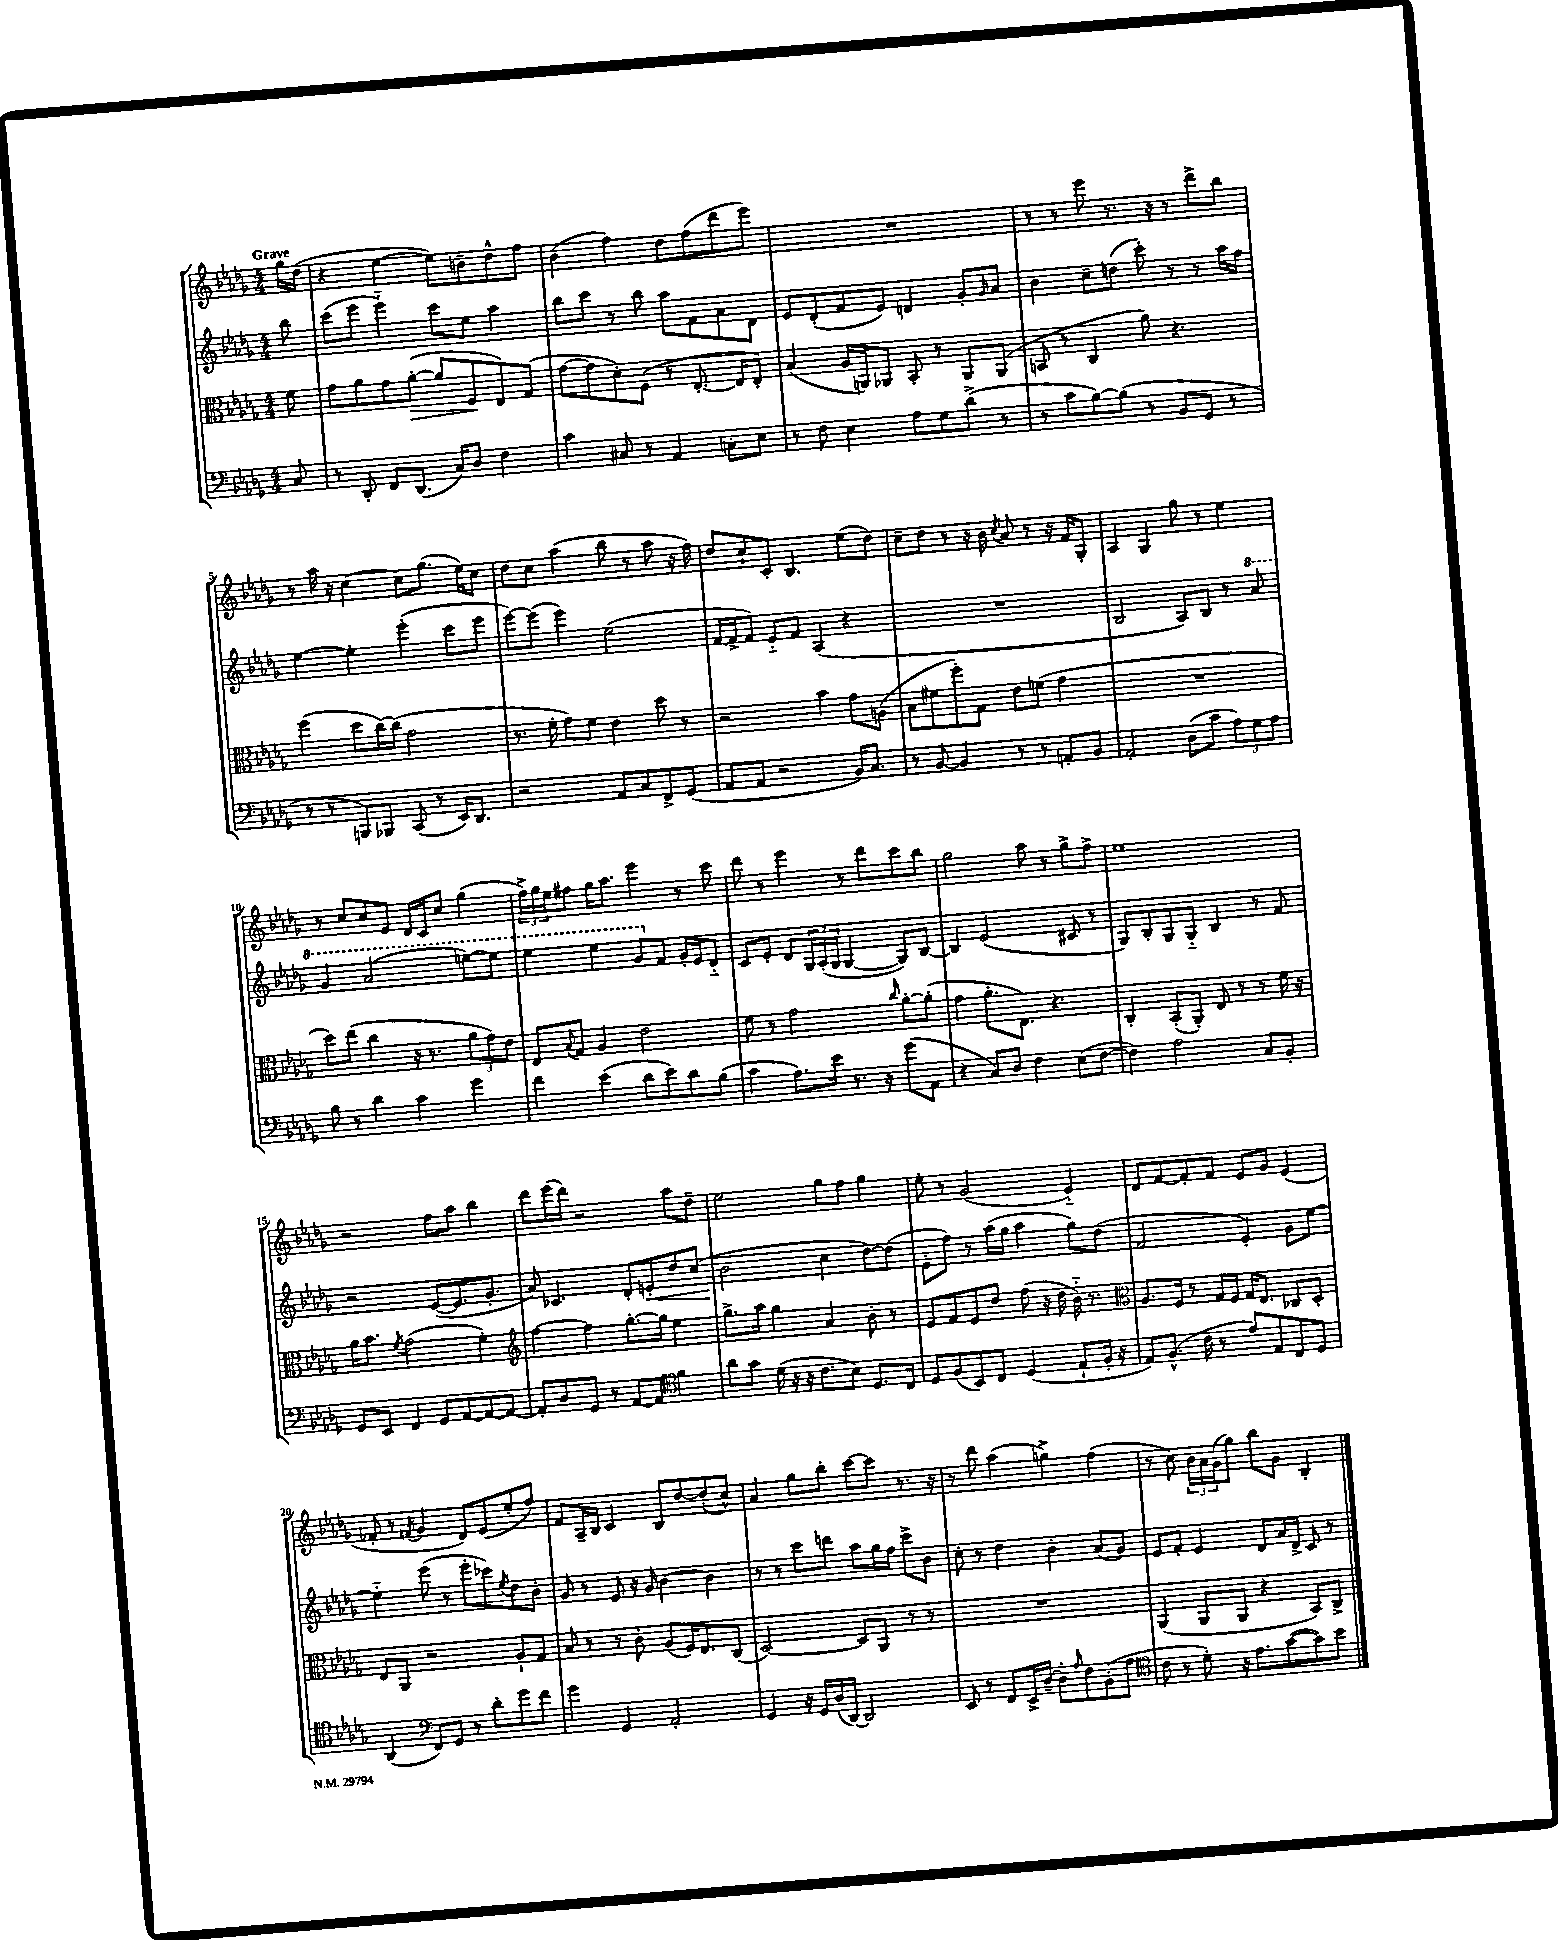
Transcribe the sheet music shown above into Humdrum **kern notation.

**kern	**kern	**dynam	**kern	**dynam	**kern
*part4	*part3	*part3	*part2	*part2	*part1
*staff4	*staff3	*staff3	*staff2	*staff2	*staff1
*clefF4	*clefC3	*	*clefG2	*	*clefG2
*k[b-e-a-d-g-]	*k[b-e-a-d-g-]	*	*k[b-e-a-d-g-]	*	*k[b-e-a-d-g-]
*M4/4	*M4/4	*	*M4/4	*	*M4/4
=	=	=	=	=	=
!	!	!	!	!	!LO:TX:a:B:t=Grave
8C/	8f\	.	8bb-\	.	16gg-\LL
.	.	.	.	.	(16dd-\JJ
=1	=1	=1	=1	=1	=1
8r	8g-\L	.	(8ccc\L	.	4r
8DD-'/	8a-\	.	8eee-\J	.	.
8FF/L	8g-\	.	4eee-\)	.	[4ee-\
!	!	!LO:HP:b	!	!	!
(8.DD-/J	([8a-'\J	>	.	.	.
.	8a-/L]	.	8ccc\L	.	8ee-\L])
16C/KL)	.	.	.	.	.
8D-/J	8F/	.	8ee-\J	.	8bn~\
4F\	8E-/)	]	4aa-\	.	8dd-^^\
.	(8G-/J	.	.	.	8ff\J
=2	=2	=2	=2	=2	=2
4c\	[8g-\L	.	8bb-\L	.	(4b-\
.	8g-\]	.	8ccc\J	.	.
8C#X/	8d-'\)	.	8r	.	4ff\)
8r	(8F\J	.	8bb-\	.	.
4AA-/	8r	.	8aa-\L	.	8dd-\L
.	[8.E-'/	.	8f\	.	(8ff\
8Cn'\L	.	.	8a-\	.	8ddd-\
.	16E-/KL]	.	.	.	.
8E-\J	8E-'/J)	.	8d-\J	.	8eee-\J)
=3	=3	=3	=3	=3	=3
8r	(4B-/	.	8e-/L	.	1r
8F\	.	.	(8d-'/	.	.
4E-\	16A-/LL	.	8f/	.	.
.	16AAn/J)	.	.	.	.
.	8AA-X/J	.	8e-/J)	.	.
8A-\L	8BB-'/	.	4dn/	.	.
8G-\	8r	.	.	.	.
(8d-^\J	8AA-/L	.	8g-'/L	.	.
.	.	.	16qqg-/	.	.
8r	(8AA-/J	.	8a-/J	.	.
=4	=4	=4	=4	=4	=4
8r	8BBn/	.	4b-\	.	8r
8c\L	8r	.	.	.	8r
[8B-\)	4C/	.	8cc~\L	.	8eee-\
(8B-\J]	.	.	(8ddn\J	.	8.r
8r	8a-\)	.	8ccc'\)	.	.
.	.	.	.	.	16r
8BB-/L	4.r	.	8r	.	8r
8GG-/J	.	.	8r	.	8ddd-^\L
8r	.	.	16aa-\LL	.	8bb-\J
.	.	.	16ff\JJ	.	.
!!LO:LB:g=z
=5	=5	=5	=5	=5	=5
8r	(4ff\	.	[4ee-\	.	8r
8r	.	.	.	.	16aa-\
.	.	.	.	.	16r
8BBBn/L)	8dd-\L	.	4ee-'\]	.	[4cc\
8BBB-X/J	[16cc\L)	.	.	.	.
.	(16cc\JJ]	.	.	.	.
(8CC/	2g-\	.	(4eee-'\	.	8cc\L]
8r	.	.	.	.	(8.gg-\J
16EE-/KL)	.	.	8ccc\L	.	.
8.DD-/J	.	.	.	.	16ee-\KL)
.	.	.	8eee-\J	.	8cc\J
=6	=6	=6	=6	=6	=6
2r	8.r	.	[8eee-\L)	.	8dd-\L
.	.	.	(8eee-\J]	.	8cc\J
.	16f'\	.	.	.	.
.	8g-\L)	.	4eee-\)	.	(4aa-\
.	8f\J	.	.	.	.
8AA-/L	4e-\	.	(2ee-\	.	8bb-\
8C/	.	.	.	.	8r
8FF^/	8dd-\	.	.	.	8aa-\
(8GG-/J	8r	.	.	.	16r
.	.	.	.	.	16ff\)
=7	=7	=7	=7	=7	=7
8AA-/L	2r	.	[16f/LL	.	8dd-/L
.	.	.	16f^/J]	.	.
8AA-/J	.	.	8f/J)	.	8cc`/
2r	.	.	8e-/L	.	8c'/J
.	.	.	8f/J	.	4.B-/
.	4b-\	.	(4A-/	.	.
16BB-/KL)	8g-\L	.	4r	.	(8ee-\L
8.C/J	.	.	.	.	.
.	(8An\J	.	.	.	8dd-\J)
=8	=8	=8	=8	=8	=8
8r	8B-\L	.	1r	.	8cc~\L
[8BB-/	8f#X\	.	.	.	8dd-\J
4BB-/]	8ff'\)	.	.	.	8r
.	8G-\J	.	.	.	16r
.	.	.	.	.	16b-\
.	.	.	.	.	8qcc/
8r	8e-\L	.	.	.	8a-/
8r	(8fn\J	.	.	.	8r
8AAn'/L	4g-\	.	.	.	16r
.	.	.	.	.	16f/KL
8BB-/J	.	.	.	.	8G-'/J
=9	=9	=9	=9	=9	=9
2AA-'/	1r	.	2B-/	.	4A-/
.	.	.	.	.	4G-/
(8D-\L	.	.	8A-/L)	.	8gg-\
8c\J	.	.	8B-/J	.	8r
12A-\L)	.	.	8r	.	4ee-\
12G-\	.	.	.	.	.
*	*	*	*8va	*	*
.	.	.	8aa-/	.	.
12A-\J	.	.	.	.	.
!!LO:LB:g=z
=10	=10	=10	=10	=10	=10
8B-\	8dd-\L)	.	4gg-/	.	8r
8r	(8ee-\J	.	.	.	8cc/L
4d-\	4cc\	.	(2aa-/	.	8cc/
.	.	.	.	.	8e-/J
4c\	16r	.	.	.	16d-/LL
.	8.r	.	.	.	16c/J
.	.	.	.	.	8cc/J
4g-\	12a-\L	.	[8eeen\L)	.	(4gg-\
.	12g-\)	.	.	.	.
.	.	.	8eee\J]	.	.
.	12e-\J	.	.	.	.
=11	=11	=11	=11	=11	=11
4f\	8E-/L	.	4eee-\	.	24ff^\LL)
.	.	.	.	.	24gg-\
.	.	.	.	.	24ee-\J
.	8qqB-/	.	.	.	.
.	8G-/J	.	.	.	8ff#X\J
(4e-\	4A-/	.	4eee-\	.	16gg-\KL
.	.	.	.	.	8.aa-\J
8d-\L	2e-\	.	8gg-/L	.	4eee-\
*	*	*	*X8va	*	*
8e-\)	.	.	8f/J	.	.
8d-\	.	.	16g-'/LL	.	8r
.	.	.	16e-/J	.	.
(8B-\J	.	.	8d-/J	.	8ccc\
=12	=12	=12	=12	=12	=12
4c\	8f\	.	8c/L	.	8ddd-\
.	8r	.	8e-'/J	.	8r
8.A-\L)	2g-\	.	8d-/L	.	4eee-\
.	.	.	24G-/L	.	.
.	.	.	(24A-'/	.	.
16e-\Jk	.	.	.	.	.
.	.	.	24G-/JJ	.	.
8.r	.	.	[4G-/	.	8r
.	.	.	.	.	8ddd-\L
16r	.	.	.	.	.
.	16qqcc/	.	.	.	.
(8g-\L	[8a-'\L	.	8G-/L])	.	8ccc\
8AA-\J	(8a-'\J]	.	[8B-/J	.	8bb-\J
=13	=13	=13	=13	=13	=13
4r	4g-\	.	4B-/]	.	2gg-\
8C/L)	8.a-'\L	.	(2e-/	.	.
8D-/J	.	.	.	.	.
.	8.E-\J)	.	.	.	.
4F\	.	.	.	.	8aa-\
.	4.r	.	.	.	8r
(8E-\L	.	.	8c#X/	.	8gg-^\L
[8F\J	.	.	8r	.	8ff^\J
=14	=14	=14	=14	=14	=14
4F\])	4C'/	.	8G-/L)	.	1ee-
.	.	.	8B-'/	.	.
2A-\	(8BB-'/L	.	8G-/	.	.
.	8AA-'/J)	.	8G-/J	.	.
.	8E-/	.	4B-/	.	.
.	8r	.	.	.	.
8C/L	8r	.	8r	.	.
8BB-'/J	16f\	.	8f/	.	.
.	16r	.	.	.	.
!!LO:LB:g=z
=15	=15	=15	=15	=15	=15
8GG-/L	16a-\KL	.	2r	.	2r
.	8.b-\J	.	.	.	.
8EE-/J	.	.	.	.	.
.	8qf/	.	.	.	.
4FF/	(2g-\	.	.	.	.
8GG-/L	.	.	([8e-/L	.	8ff\L
[8AA-/	.	.	8.e-/]	.	8aa-\J
8AA-/_	4f'\)	.	.	.	4bb-\
.	.	.	8.g-'/J	.	.
8AA-/J_	.	.	.	.	.
=16	=16	=16	=16	=16	=16
*	*clefG2	*	*	*	*
8AA-'/L]	[4ff\	.	8a-/)	.	8ddd-\L
8D-/	.	.	4.c-X/	.	(16eee-\L
.	.	.	.	.	16ddd-\JJ)
8GG-/J	4ff\]	.	.	.	2r
8r	.	.	.	.	.
[8AA-/L	[8.gg-'\L	.	8d-'/L	.	.
!	!	!	!	!LO:HP:b	!
8AA-/J]	.	.	8en'/	<	.
.	16gg-\Jk]	.	.	.	.
*clefC4	*	*	*	*	*
4f\	4ee-\	.	8dd-/	.	8aa-\L
.	.	.	(8cc/J	.	8dd-~\J
=17	=17	=17	=17	=17	=17
8a-\L	8.gg-^\L	.	2b-\	.	2ee-\
8g-\J	.	.	.	.	.
.	16aa-\Jk	.	.	.	.
(16d-\	4gg-\	.	.	.	.
16r	.	.	.	.	.
16r	.	.	.	.	.
8.c\L	.	.	.	.	.
.	4a-/	.	4cc\	[	8gg-\L
8B-\J)	.	.	.	.	8ff\J
8.D-/L	8b-'\	.	[8dd-\L)	.	4gg-\
.	8r	.	(8dd-\J]	.	.
16C/Jk	.	.	.	.	.
=18	=18	=18	=18	=18	=18
8D-/L	8e-/L	.	8e-'\L	.	8ee-'\
(8F/	8f/	.	8ff\J)	.	8r
8BB-/)	8e-/	.	8r	.	(2g-/
8C/J	8dd-/J	.	(16aa-\LL	.	.
.	.	.	16gg-\JJ	.	.
(4D-/	(8ff\	.	4aa-\	.	.
.	16r	.	.	.	.
.	16dd-\	.	.	.	.
8E-`/L	16b-\)	.	8gg-\L)	.	4e-/)
.	8.r	.	.	.	.
16F'/Jk	.	.	(8dd-\J	.	.
16r	.	.	.	.	.
=19	=19	=19	=19	=19	=19
*	*clefC3	*	*	*	*
8E-/L)	8.A-/L	.	2f/	.	8d-/L
(8.F^^/J	.	.	.	.	[8f/
.	16F/Jk	.	.	.	.
.	8r	.	.	.	8f'/]
16c\	.	.	.	.	.
8r	16G-/LL	.	.	.	8f/J
.	16F/JJ	.	.	.	.
8e-/L)	16G-/KL	.	4e-'/)	.	8e-/L
.	8.E-/J	.	.	.	.
8E-/	.	.	.	.	8g-/J
8C/	8C-X/L	.	8g-\L	.	(4e-/
8D-/J	8D-'/J	.	[8ee-\J	.	.
!!LO:LB:g=z
=20	=20	=20	=20	=20	=20
(4AA-/	8E-/L	.	4ee-\]	.	8f-X'/
.	8AA-/J	.	.	.	8r
*clefF4	*	*	*	*	*
.	.	.	.	.	8qfn/
8FF/L)	2r	.	(8eee-\	.	4g-/
8GG-/J	.	.	8r	.	.
8r	.	.	8eee-'\L	.	8d-/L)
8d-'\L	.	.	8ccc-X\)	.	(8e-/
.	.	.	8qee-/	.	.
8g-\	8A-`/L	.	8dd-\	.	8ee-'/
8f\J	8G-/J	.	8b-'\J	.	8ff/J)
=21	=21	=21	=21	=21	=21
4g-\	8B-/	.	8g-/	.	8f/L
.	8r	.	8r	.	16A-~/L
.	.	.	.	.	16B-/JJ
4GG-/	8r	.	8e-/	.	4c/
.	8c'\	.	16r	.	.
.	.	.	16g-/	.	.
2AA-'/	(8A-/L	.	[4b-\	.	8B-/L
.	16F/K)	.	.	.	[8dd-/
.	8.E-/	.	.	.	.
.	.	.	4b-\]	.	(8dd-'/]
.	(8C/J	.	.	.	8cc^^/J)
=22	=22	=22	=22	=22	=22
4GG-/	[2D-/)	.	8r	.	4a-/
.	.	.	8r	.	.
16r	.	.	8ccc\L	.	8gg-\L
16GG-/LL	.	.	.	.	.
(16D-/	.	.	8dddn\J	.	8bb-'\J
[16DD-/JJ)	.	.	.	.	.
2DD-/]	8D-/L]	.	8aa-\L	.	[8ccc\L
.	8AA-/J	.	16gg-\L	.	8ccc\J]
.	.	.	16ff\JJ	.	.
.	8r	.	8ccc^\L	.	8.r
.	8r	.	8b-\J	.	.
.	.	.	.	.	16r
=23	=23	=23	=23	=23	=23
8EE-/	1r	.	8cc'\	.	8r
8r	.	.	8r	.	8ddd-\
8FF/L	.	.	4dd-\	.	(4aa-\
16EE-^/L	.	.	.	.	.
[16D-~/JJ	.	.	.	.	.
8D-'\L]	.	.	4b-'\	.	4ggn^\)
16qqA-/	.	.	.	.	.
8F\	.	.	.	.	.
(8BB-'\	.	.	(8a-/L	.	(4ff\
8A-\J	.	.	8g-/J)	.	.
=24	=24	=24	=24	=24	=24
*clefC4	*	*	*	*	*
8c\	(4AA-/	.	8e-/L	.	8r
8r	.	.	8f'/J	.	8cc\)
8d-'\)	8AA-/L	.	4e-/	.	24b-\LL
.	.	.	.	.	24a-\
.	.	.	.	.	(24g-\J
16r	8AA-/J	.	.	.	8gg-\J)
8.e-\L	.	.	.	.	.
.	4r	.	8d-/L	.	8bb-\L
([8g-\	.	.	16a-/L	.	8g-\J
.	.	.	16d-^/JJ	.	.
8g-\])	8BB-/L)	.	8c/	.	4B-'/
8b-\J	8C^/J	.	8r	.	.
==	==	==	==	==	==
*-	*-	*-	*-	*-	*-
